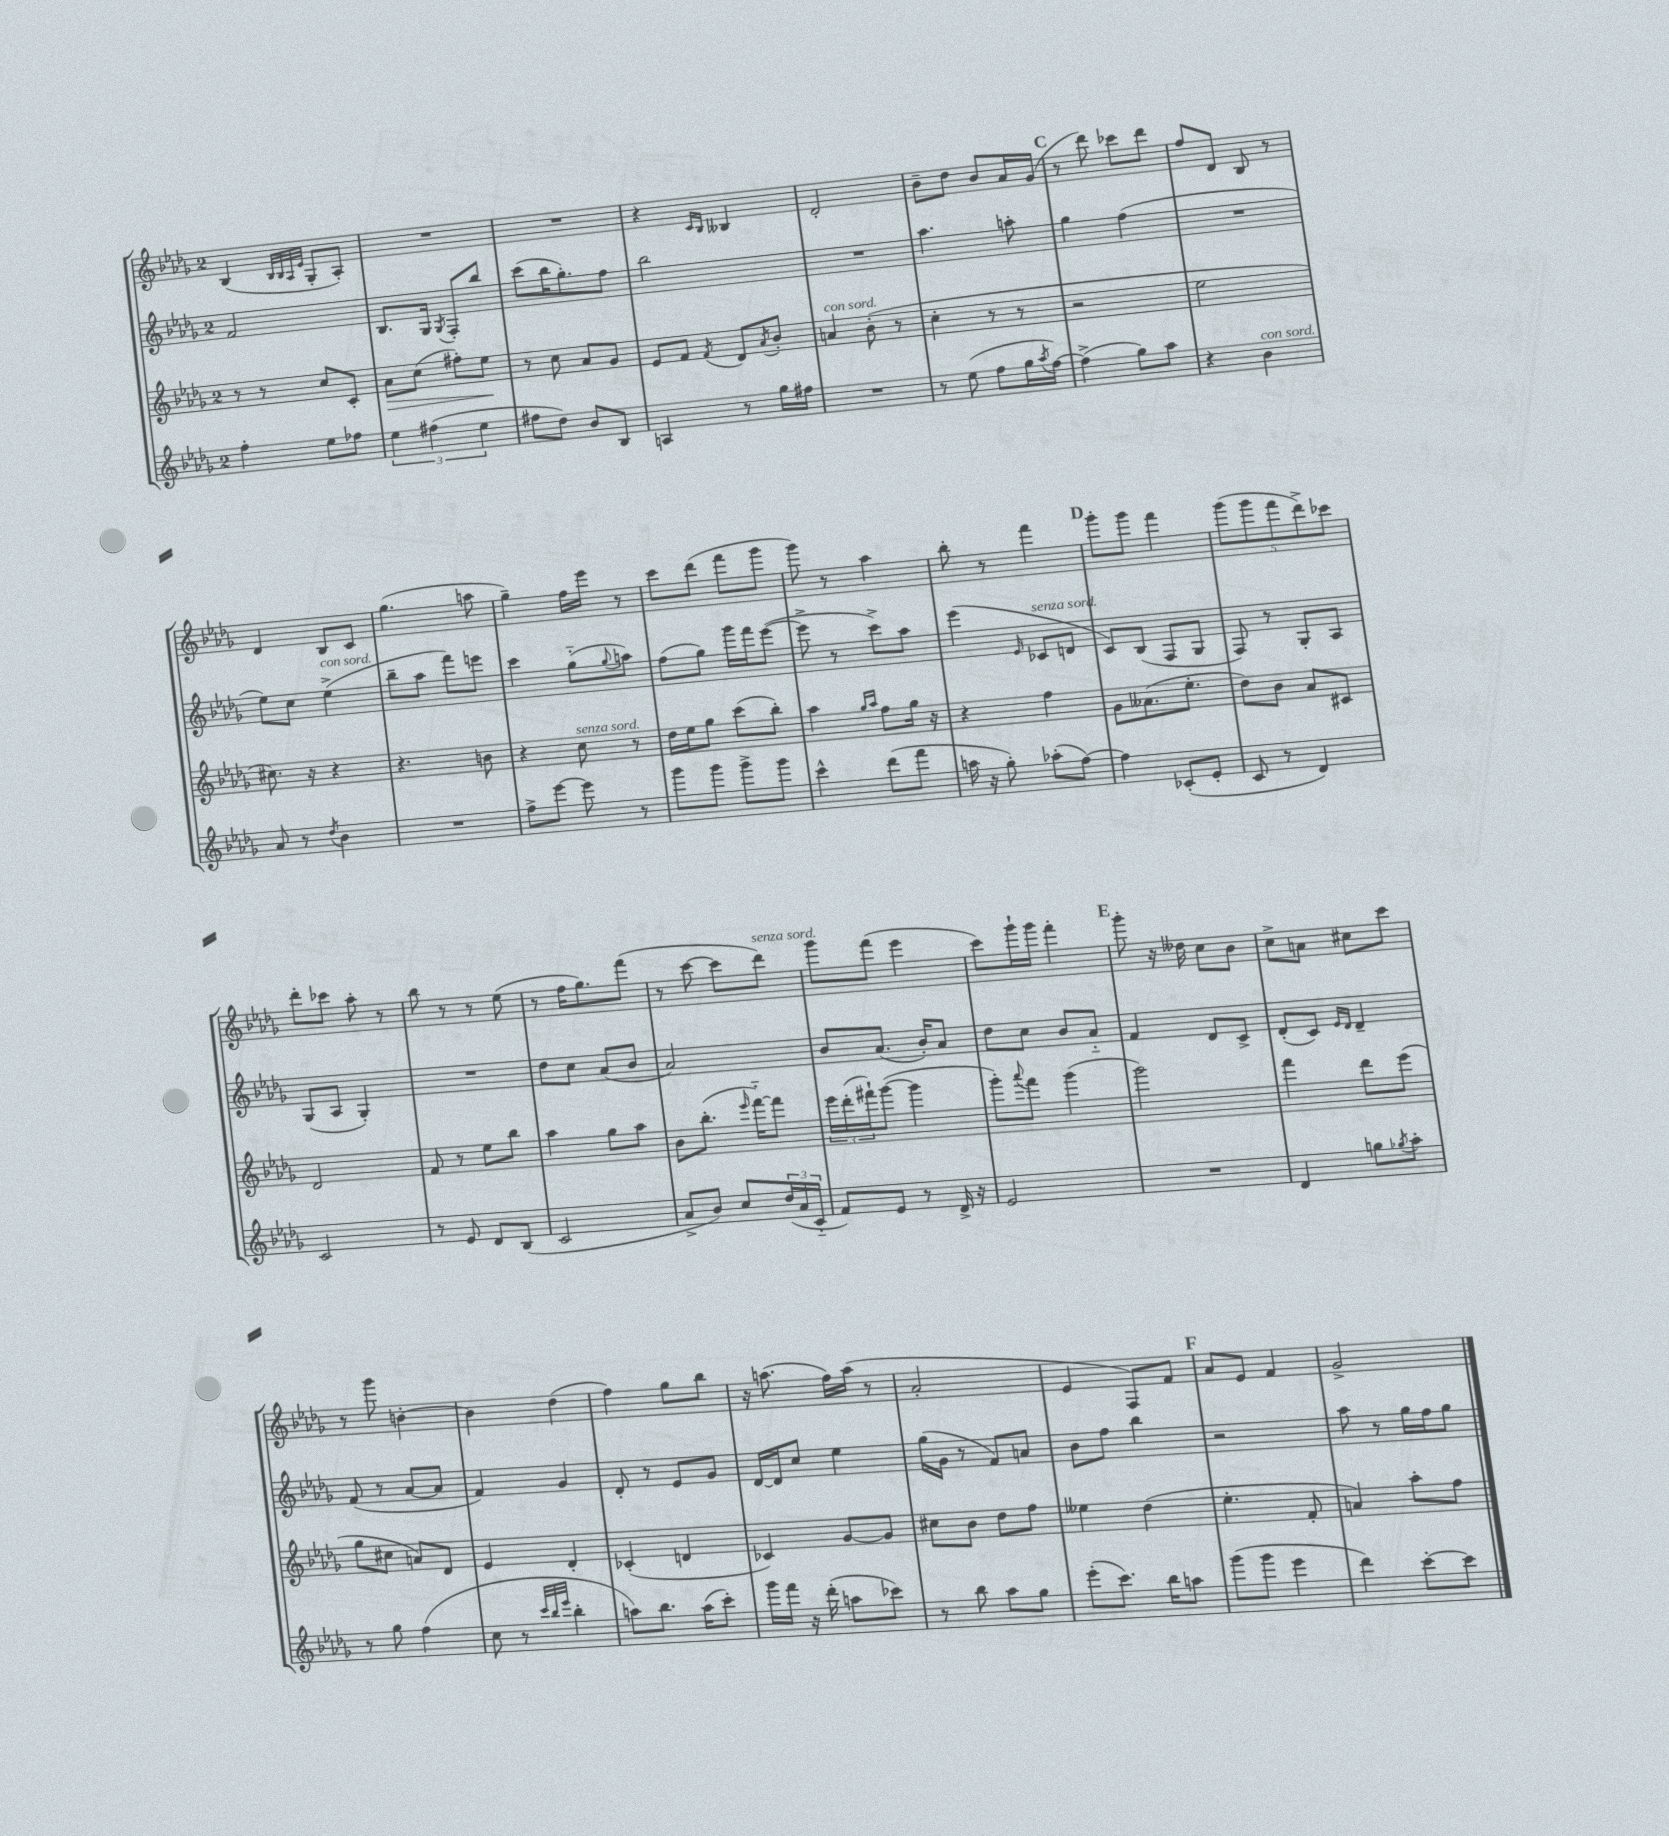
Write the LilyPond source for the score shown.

<<
\new StaffGroup <<
\new Staff = "s0" {
    \clef treble \key des \major \once \override Staff.TimeSignature.style = #'single-digit \time 2/4
    bes4( \grace { bes32 bes32 aes32 ees'32 } ges8-. aes8-.) |
    R2 |
    R2 |
    r4 \grace { c'16 bes16 } beses4 |
    des'2-. |
    bes'8-- des''8 bes'8 aes'16 ges'16( |
    \mark \markup { \bold "C" } r8 des'''8) ces'''8 des'''8 |
    f''8 des'8 bes8 r8 |
    des'4 bes8 c'8 |
    ges''4.( a''8 |
    ges''4--) f''16 ees'''16 r8 |
    c'''8 des'''8( f'''8 ges'''8 |
    ges'''8) r8 aes''4 |
    bes''8-. r8 f'''4 |
    \mark \markup { \bold "D" } ges'''8-. ges'''8 f'''4 |
    \tuplet 5/4 { ges'''8( ges'''8 f'''8 des'''8->) ces'''8 } |
    des'''8-. ces'''8 aes''8-. r8 |
    bes''8 r8 r8 ees''8( |
    r8 f''16 ges''8.) f'''8( |
    r8 c'''8~ c'''8 des'''8^\markup { \italic "senza sord." }) |
    ges'''8 f'''8( ees'''4 |
    c'''8) ges'''16-! ges'''16 f'''4-. |
    \mark \markup { \bold "E" } ges'''8-. r16 deses''16 c''8 bes'8 |
    c''8-> a'8 cis''8 c'''8 |
    r8 ges'''8 b'4~-. |
    b'4 des''4( |
    f''4) ges''8 bes''8 |
    r16 a''8.( f''16) a''16( r8 |
    aes'2-. |
    ees'4 f8) f'8 |
    \mark \markup { \bold "F" } aes'8 ees'8 f'4 |
    ges'2-> \bar "|." |
}
\new Staff = "s1" {
    \clef treble \key des \major \once \override Staff.TimeSignature.style = #'single-digit \time 2/4
    f'2 |
    bes8. ges16 \acciaccatura { ges8 } f8-. bes''8 |
    c'''8( bes''16 ges''8.-.) f''8 |
    bes''2 |
    R2 |
    aes''4. a''8-. |
    \mark \markup { \bold "C" } ges''4 f''4( |
    R2 |
    ees''8) c''8 ees''4->^\markup { \italic "con sord." }( |
    bes''8-- aes''8 f'''8) e'''8 |
    c'''4 ges''8-_( \appoggiatura { ges''8 } a''8) |
    f''8( ges''8) ges'''16 f'''16 ees'''8~( |
    ees'''8-> r8 c'''8->) aes''8 |
    ees'''4( \grace { ees'16 } ces'8^\markup { \italic "senza sord." } d'8 |
    \mark \markup { \bold "D" } c'8) bes8( f8 ges8 |
    f8) r8 ges8-. aes8 |
    ges8( aes8 ges4-.) |
    R2 |
    des''8 c''8 aes'8( bes'8 |
    aes'2) |
    bes'8 aes'8.( bes'16-.) aes'8 |
    des''8 c''8 bes'8 aes'8-_ |
    \mark \markup { \bold "E" } f'4 des'8 c'8-> |
    des'8-.( c'8) \grace { ees'16 des'16 } des'4-- |
    f'8( r8 aes'8~ aes'8 |
    f'4) ges'4 |
    des'8-. r8 ees'8 ges'8 |
    des'16~ des'16 c''8 ees''4 |
    ges''16( ges'16 r8 f'8) a'8 |
    bes'8 f''8 bes''4 |
    \mark \markup { \bold "F" } r2 |
    aes''8 r8 ges''16 f''16 ges''8 \bar "|." |
}
\new Staff = "s2" {
    \clef treble \key des \major \once \override Staff.TimeSignature.style = #'single-digit \time 2/4
    r8 r8 c''8 c'8-. |
    aes'8\> c''8( fis''8-.) ees''8\! |
    r8 c''8 aes'8 ges'8 |
    ees'8 f'8 \acciaccatura { f'8 } des'8 \acciaccatura { aes'8 } bes'8-. |
    a'4^\markup { \italic "con sord." } bes'8-.( r8 |
    c''4-. r8 r8 |
    \mark \markup { \bold "C" } r2 |
    ees''2 |
    cis''8.) r16 r4 |
    r4. b'8 |
    r4 c''8^\markup { \italic "senza sord." } r8 |
    des''16 ees''16 ges''8 c'''8( bes''8-.) |
    aes''4 \grace { ges''16 aes''16 } f''8 ges''16 r16 |
    r4 f''4 |
    \mark \markup { \bold "D" } ges'8 aeses'8.( ees''8.-. |
    des''8) bes'8 aes'8 cis'8 |
    des'2 |
    f'8 r8 ees''8 bes''8 |
    aes''4 ges''8 aes''8 |
    bes'8 bes''8.-.( \grace { ees'''16 } f'''16~-_) f'''8 |
    \tuplet 3/2 { ees'''16 des'''16-.( fis'''16-!) } ges'''8~( ges'''4 |
    ges'''8-.) \appoggiatura { aes'''8 } f'''8 ges'''4( |
    \mark \markup { \bold "E" } ges'''2) |
    f'''4 des'''8 ees'''8( |
    ges''8 cis''8 a'8) des'8 |
    ees'4 des'4-. |
    ces'4-.( d'4 |
    ces'4) ges'8~ ges'8 |
    cis''8 bes'8 des''8 f''8 |
    eeses''4 des''4( |
    \mark \markup { \bold "F" } ees''4.-. f'8-. |
    a'4) aes''8-. f''8 \bar "|." |
}
\new Staff = "s3" {
    \clef treble \key des \major \once \override Staff.TimeSignature.style = #'single-digit \time 2/4
    f''4-. ees''8 fes''8 |
    \tuplet 3/2 { ees''4 fis''4( ees''4 } |
    fis''8 des''8) bes'8 bes8 |
    a4 r8 ges''16 fis''16 |
    R2 |
    r8 ees''8( f''8 ges''16 \acciaccatura { aes''8 } f''16~) |
    \mark \markup { \bold "C" } f''4->( ges''8) aes''8 |
    r4 bes'4^\markup { \italic "con sord." } |
    aes'8 r8 \acciaccatura { des''8 } bes'4 |
    R2 |
    f''8-> ees'''8~ ees'''8 r8 |
    ges'''8 ges'''8 ges'''8-> ges'''8 |
    c'''4-^ des'''8( f'''8 |
    a''16 r16 ges''8-.) aes''8-.( f''8~) |
    \mark \markup { \bold "D" } f''4 ces'8-.( ees'8-. |
    c'8 r8 des'4) |
    c'2 |
    r8 ees'8 des'8 bes8( |
    c'2 |
    aes'8-> bes'8) c''8 \tuplet 3/2 { des''16( aes'16 c'16-_ } |
    f'8) ees'8 r8 des'16-> r16 |
    ees'2 |
    \mark \markup { \bold "E" } R2 |
    des'4 g''8 \acciaccatura { ges''8 } aes''8-. |
    r8 ges''8 f''4( |
    c''8 r8 \grace { c'''32 bes''32 ees'''32 } bes''4-. |
    a''8) bes''8. a''16( c'''8-.) |
    ges'''16 f'''16 r16 des'''16-.( a''8 ces'''8) |
    r8 bes''8 aes''8 ges''8 |
    ees'''8-.( c'''8.) bes''16 a''8 |
    \mark \markup { \bold "F" } ges'''8( ges'''8 ees'''4 |
    des'''4) c'''8~-. c'''8 \bar "|." |
}
>>
>>
\layout { \context { \Score \remove "Bar_number_engraver" } }
